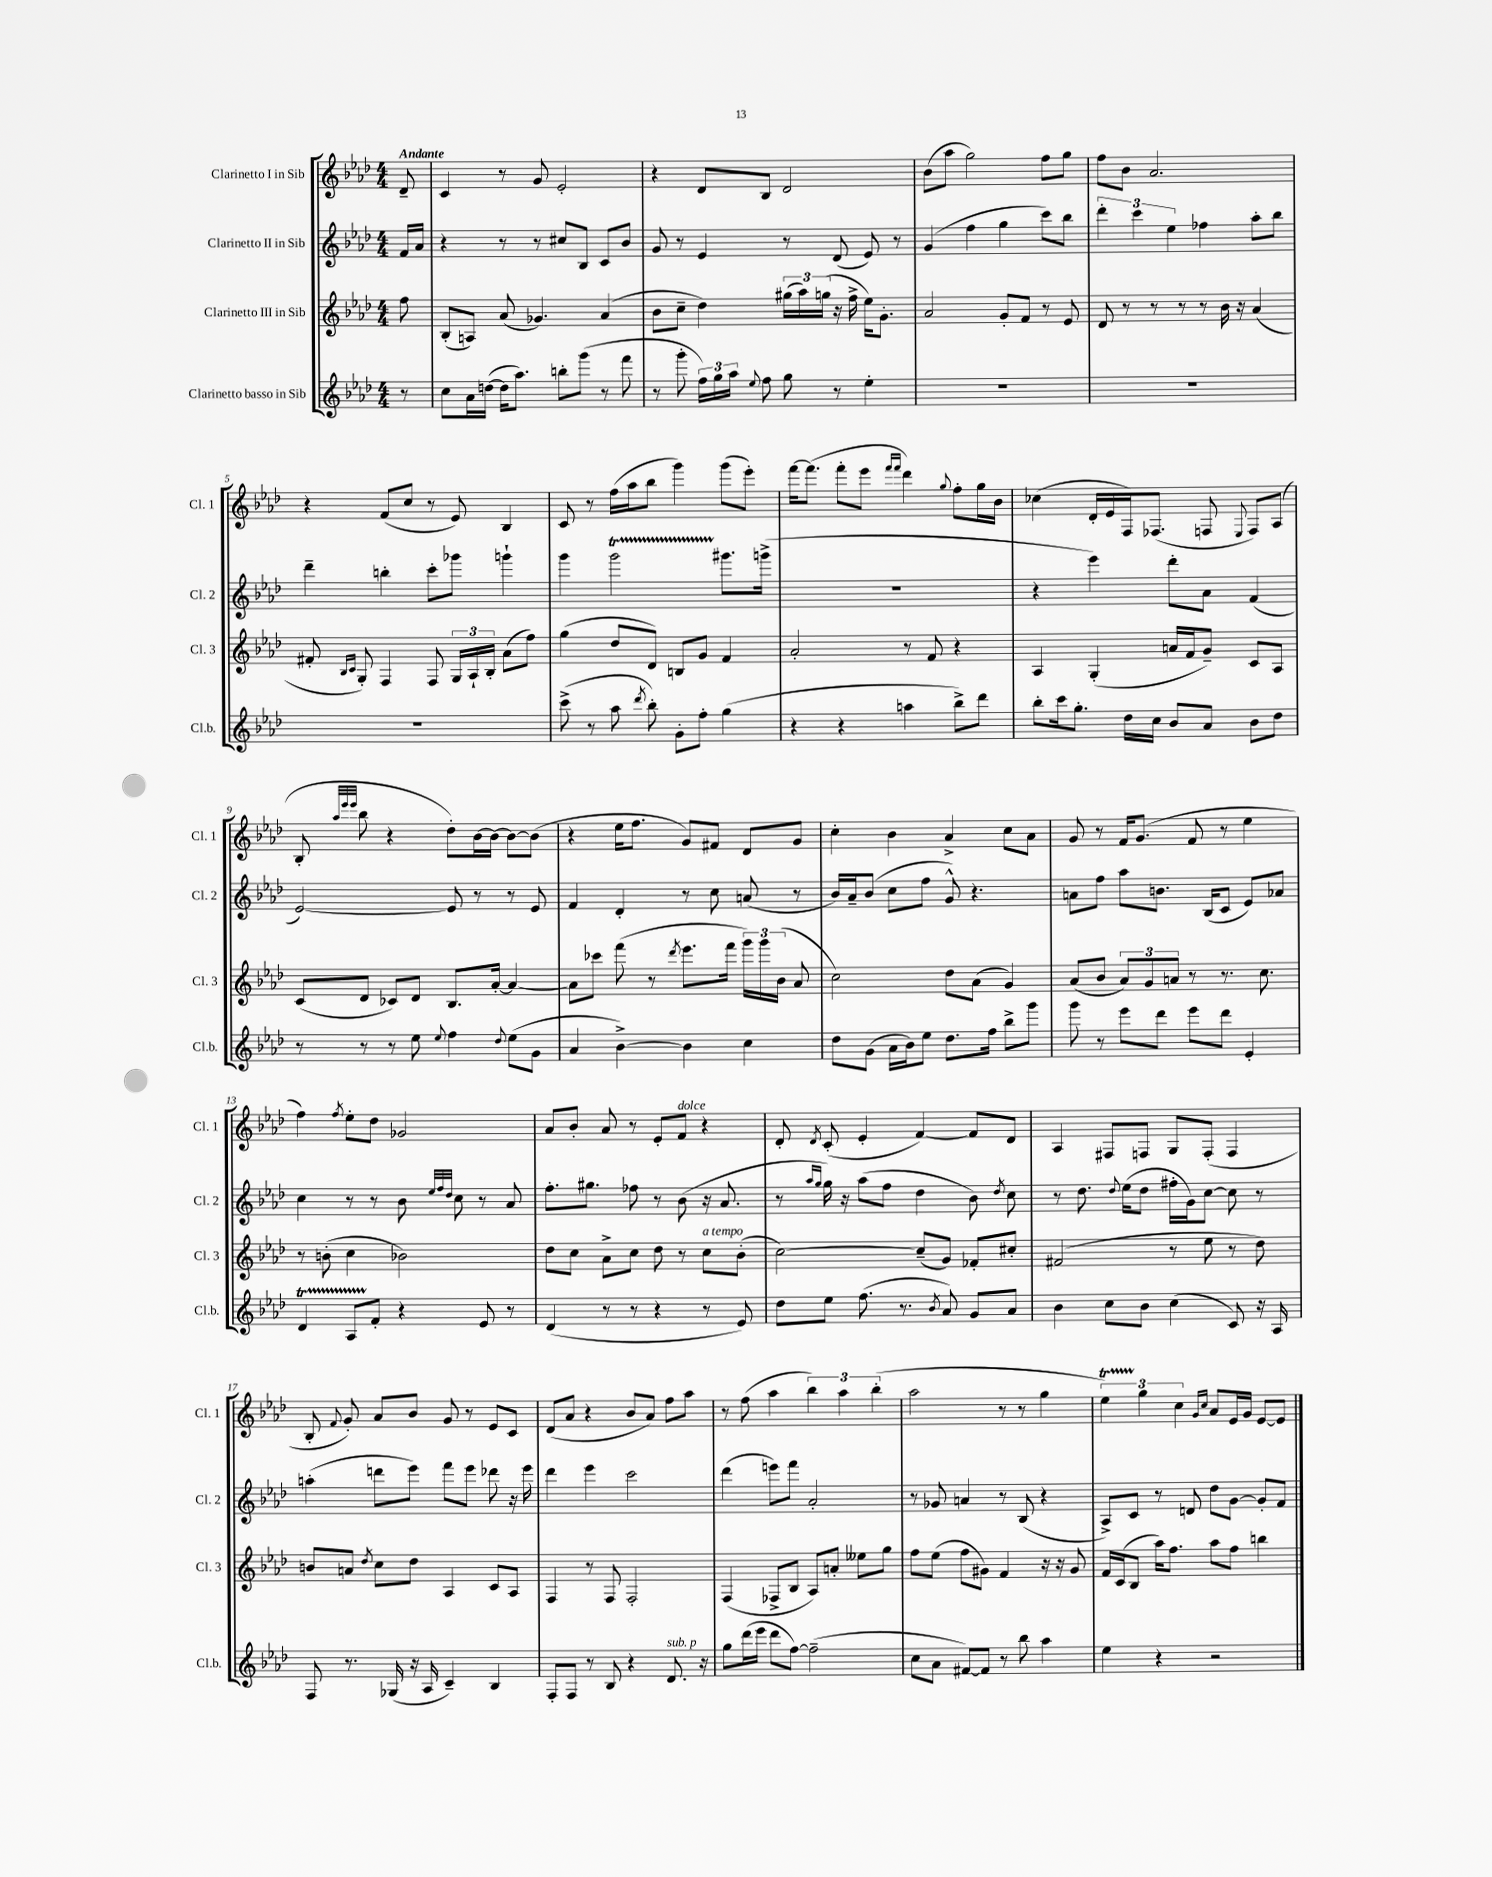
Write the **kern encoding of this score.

**kern	**kern	**kern	**kern
*staff4	*staff3	*staff2	*staff1
*clefG2	*clefG2	*clefG2	*clefG2
*k[b-e-a-d-]	*k[b-e-a-d-]	*k[b-e-a-d-]	*k[b-e-a-d-]
*M4/4	*M4/4	*M4/4	*M4/4
8r	8ff	16f	8d-~
.	.	16a-	.
=	=	=	=
8cc	(8B-'	4r	4c
16a-	8A)	.	.
([16dd	.	.	.
16dd]	(8a-	8r	8r
8.aa-)	.	.	.
.	4.g-)	8r	8g
8bb'	.	8cc#	2e-'
(8ggg	.	8B-	.
8r	(4a-	8c	.
8fff	.	8b-	.
=	=	=	=
8r	8b-	8g	4r
8ggg'	8cc~	8r	.
24ff)	4dd-)	4e-	8d-
24gg	.	.	.
24aa-	.	.	.
8qqee-	.	.	.
8ff	.	.	8B-
8gg	(24gg#	8r	2d-
.	24aa-)	.	.
.	(24gg	.	.
8r	16r	(8d-	.
.	16ff^	.	.
4ee-'	16ee-)	8e-)	.
.	8.g'	.	.
.	.	8r	.
=	=	=	=
1r	2a-	(4g	(8b-
.	.	.	8aa-
.	.	4ff	2gg)
.	8g'	4gg	.
.	8f	.	.
.	8r	8ccc)	8ff
.	8e-	8bb-	8gg
=	=	=	=
1r	8d-	6ddd-'	8ff
.	8r	.	8b-
.	.	6ccc	.
.	8r	.	2.a-
.	.	6ee-	.
.	8r	.	.
.	8r	4ff-	.
.	16b-	.	.
.	16r	.	.
.	(4a-	8aa-'	.
.	.	8bb-	.
=	=	=	=
1r	8f#'	4ddd-~	4r
.	16qqB-	.	.
.	16qqc	.	.
.	8G')	.	.
.	4F	4bb'	(8f
.	.	.	8cc
.	8F	8ccc'	8r
.	24G	8ggg-	8e-)
.	24A-`	.	.
.	24B-'	.	.
.	(8a-	4ggg`	4B-
.	8ff)	.	.
=	=	=	=
(8ccc^	(4gg	4ggg	8c
8r	.	.	8r
8aa-	8dd-	2ggg	(16ff
.	.	.	16aa-
8qddd-	.	.	.
8bb-')	8d-)	.	8bb-
8g'	8B	.	4ggg)
8ff'	8g	.	.
(4gg	4f	8.ggg#	(8ggg
.	.	.	8eee-')
.	.	(16ggg^	.
=	=	=	=
4r	2a-'	1r	[16fff
.	.	.	(8.fff]
4r	.	.	8fff'
.	.	.	8eee-
.	.	.	16qqfff
.	.	.	16qqfff
4aa	8r	.	4ddd-)
.	8f	.	.
.	.	.	8qqgg
8bb-^)	4r	.	8ff'
8ddd-	.	.	16gg
.	.	.	16b-
=	=	=	=
8bb-'	4A-	4r	(4cc-
16ccc	.	.	.
8.gg'	.	.	.
.	(4G'	4eee-)	16d-'
.	.	.	16e-
16dd-	.	.	16F)
16cc	.	.	(8.F-
8b-	16a	8ddd-'	.
.	16f	.	.
8a-	8g~)	8a-	8F
.	.	.	8qqE-
8b-	8c	(4f	8F)
8dd-	8A-	.	(8A-
=	=	=	=
8r	(8c	[2e-)	8B-'
.	.	.	32qqaa-
.	.	.	32qqeee-
.	.	.	32qqeee-
8r	8d-	.	8bb-
8r	8c-)	.	4r
8ee-	8d-	.	.
8qqee-	.	.	.
4ff	8.B-	8e-]	8dd-')
.	.	8r	[16b-
.	[16a-'	.	16b-_
8qqdd-	.	.	.
(8ee-	4a-_	8r	8b-_
8g	.	8e-	(8b-]
=	=	=	=
4a-	8a-]	4f	4r
.	8ccc-	.	.
[4b-^)	(8fff	4d-'	16ee-
.	.	.	8.ff
.	8r	.	.
.	8qddd-	.	.
4b-]	8.eee-	8r	8g)
.	.	8cc	8f#
.	16fff	.	.
4cc	24ggg)	(8a	8d-
.	24ggg	.	.
.	(24b-	.	.
.	8a-	8r	8g
=	=	=	=
8dd-	2cc)	16b-)	4cc'
.	.	16a-~	.
(8g	.	(8b-	.
16a-	.	8cc	4b-
16b-)	.	.	.
8ee-	.	8ff	.
8.dd-	8dd-	8g^^)	4a-^
.	(8a-	4.r	.
16ff	.	.	.
8bb-^	4g)	.	8cc
8ggg	.	.	8a-
=	=	=	=
8ggg	(8a-	8a	8g
8r	8b-	8ff	8r
8eee-	12a-)	8aa-	16f
.	.	.	(8.g
.	12g	.	.
8ddd-	.	8.b	.
.	12a	.	.
8eee-	8r	.	8f
.	.	(16B-	.
8ddd-	8.r	8c	8r
4e-'	.	8e-)	4ee-
.	8.cc	.	.
.	.	8a-	.
=	=	=	=
4d-	8r	4cc	4ff)
.	(8b'	.	.
.	.	.	8qff
8A-	4cc	8r	8ee-'
8f'	.	8r	8dd-
4r	2b-)	8b-	2g-
.	.	32qqee-	.
.	.	32qqff	.
.	.	32qqdd-	.
.	.	8cc	.
8e-	.	8r	.
8r	.	8a-	.
=	=	=	=
(4d-	8dd-	8.ff'	8a-
.	8cc	.	8b-'
.	.	8.gg#	.
8r	8a-^	.	8a-
8r	8cc	8ff-	8r
4r	8dd-	8r	8e-'
.	8r	(8b-	8f
8r	8cc	16r	4r
.	.	8.a-	.
8e-)	(8b-'	.	.
=	=	=	=
8dd-	[2cc)	8r	8d-'
.	.	16qqaa-	.
.	.	16qqgg	8qd-
8ee-	.	16gg)	(8c'
.	.	16r	.
(8.ff	.	(8aa-	4e-'
.	.	8ff	.
8.r	.	.	.
.	(8cc~]	4dd-	[4f)
8qb-	.	.	.
8a-)	8g)	.	.
8g	8f-'	8b-)	8f]
.	.	8qdd-	.
8a-	8cc#'	8cc	8d-
=	=	=	=
4b-	(2f#	8r	4A-
.	.	8.dd-	.
8cc	.	.	8F#
.	.	8qqdd-	.
.	.	(16ee-	.
8b-	.	8dd-	8F
(4cc	8r	16ff#'	8G
.	.	16g)	.
.	8ee-	[8cc	(8F'
8c)	8r	8cc]	4F
16r	8dd-)	8r	.
16A-	.	.	.
=	=	=	=
8F	8b	(4aa'	8B-'
.	.	.	8qqf
8.r	8a	.	8g')
.	8qdd-	.	.
.	8cc	8ddd	8a-
(16G-	.	.	.
16r	8dd-	8eee-)	8b-
16A-	.	.	.
4c~)	4A-	8fff	8g
.	.	8eee-	8r
4B-	8c	8ddd-	8e-
.	8A-	16r	8c
.	.	16eee-	.
=	=	=	=
8F'	4F	4ddd-	(8d-
8F	.	.	8a-
8r	8r	4eee-	4r
8B-	8F	.	.
4r	2F'	2ccc	8b-
.	.	.	8a-)
8.d-	.	.	8ff
.	.	.	8aa-
16r	.	.	.
=	=	=	=
8gg	(4F	(4ddd-	8r
(16ddd-	.	.	(8ff
16eee-	.	.	.
8ddd-	8F-^	8eee)	4aa-
[8ff)	8B-	8fff	.
(2ff~]	8A-)	2a-'	6bb-)
.	8a'	.	.
.	.	.	6aa-
.	8ee--	.	.
.	.	.	(6bb-'
.	8gg	.	.
=	=	=	=
8cc	8ff	8r	2aa-
8a-	(8ee-	8g-	.
[8f#)	8ff	4a	.
8f#]	8g#)	.	.
8r	4f	8r	8r
8bb-	.	(8B-	8r
4aa-	16r	4r	4gg
.	16r	.	.
.	8g#	.	.
=	=	=	=
4ee-	16f	8A-^)	6ee-)
.	(16c	.	.
.	8B-	8c	.
.	.	.	6gg
4r	16aa-)	8r	.
.	8.ff	.	.
.	.	.	6cc
.	.	8d	.
.	.	.	16qqg
.	.	.	16qqcc
2r	8aa-	8dd-	8a-
.	8ff	[8g	16e-
.	.	.	16g
.	4bb	8g']	[8e-
.	.	8f	8e-]
==	==	==	==
*-	*-	*-	*-
